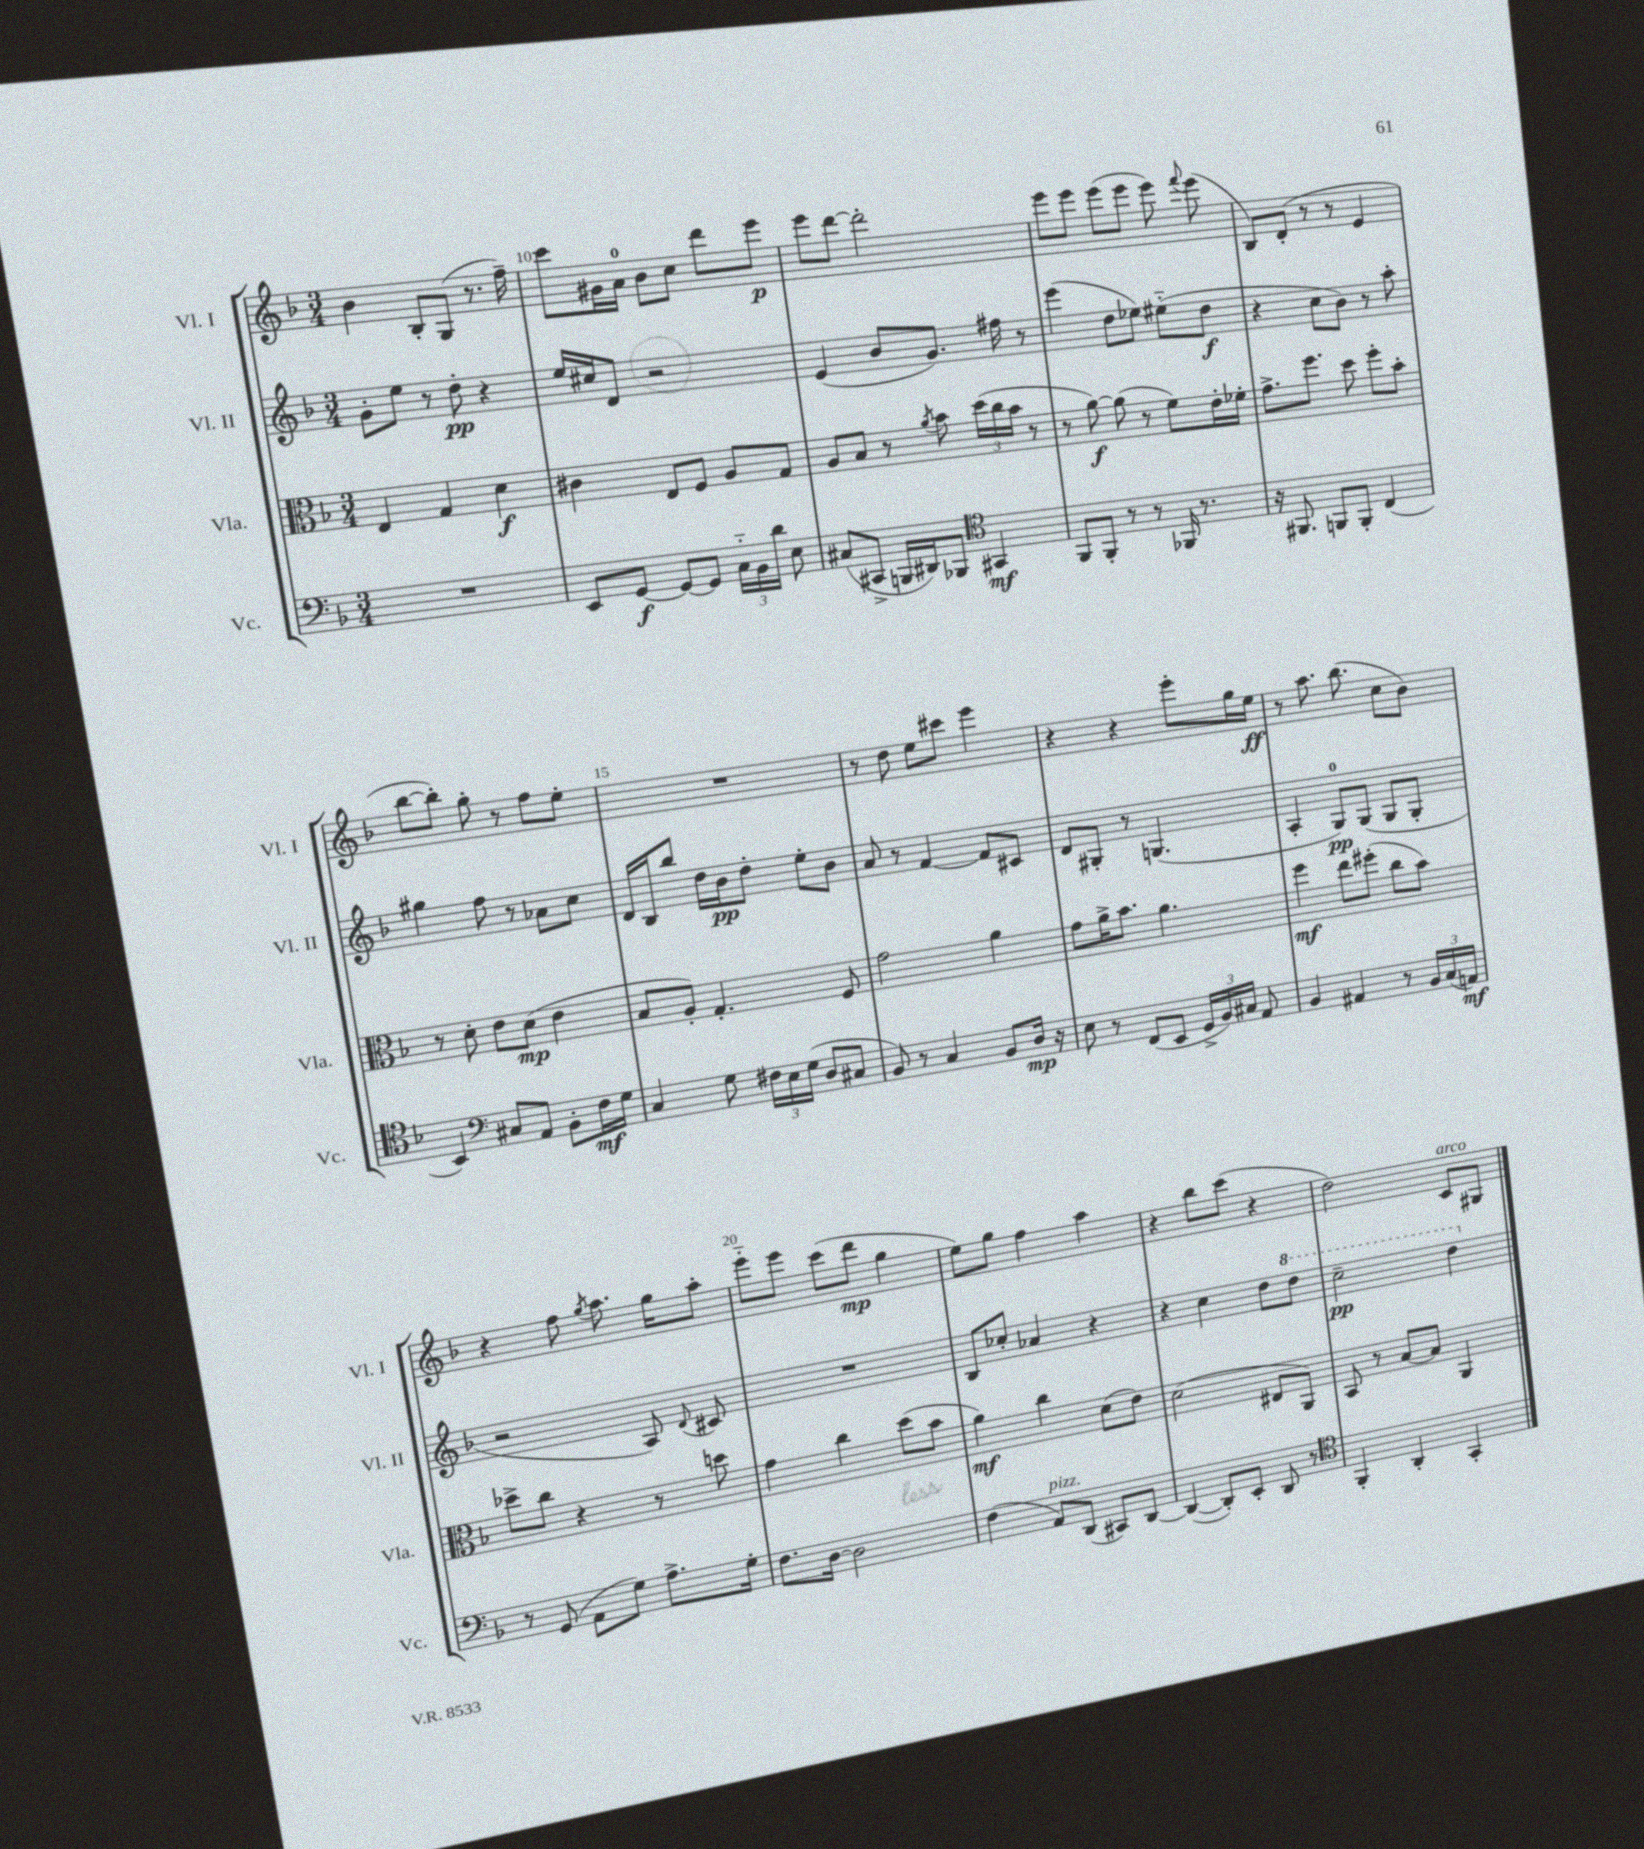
<<
\new StaffGroup <<
\new Staff = "s0" \with { instrumentName = "Vl. I" shortInstrumentName = "Vl. I" } {
    \clef treble \key f \major \numericTimeSignature \time 3/4
    \autoBeamOff bes'4 bes8[-. g8]( r8. f''16--) |
    c'''8[ gis'16 a'16]-0 bes'8[ c''8] d'''8[ e'''8]\p |
    e'''8[ d'''8]~ d'''2-. |
    e'''8[ e'''8] e'''8[( e'''8] e'''8) \appoggiatura { f'''8 } e'''8( |
    bes8[) d'8]-.( r8 r8 e'4 |
    bes''8[~ bes''8]-.) g''8-. r8 f''8[ e''8]-. |
    R2. |
    r8 d''8 e''8[ cis'''8] e'''4 |
    r4 r4 e'''8[-. g''16 e''16]\ff |
    r8 a''8. bes''8.( c''8[ bes'8]) |
    r4 f''8 \acciaccatura { g''8 } a''8. g''16[ a''8]-. |
    e'''8[-_ e'''8] c'''8[( d'''8]\mp g''4 |
    e''8[) g''8] f''4 a''4 |
    r4 bes''8[ c'''8]( r4 |
    d''2) c'8[^\markup { \italic "arco" } gis8] \bar "|." |
}
\new Staff = "s1" \with { instrumentName = "Vl. II" shortInstrumentName = "Vl. II" } {
    \clef treble \key f \major \numericTimeSignature \time 3/4
    \autoBeamOff g'8[-. e''8] r8 d''8-.\pp r4 |
    e''16[ cis''16 d'8] r2 |
    e'4( bes'8[ g'8.]) fis''16 r8 |
    e'''4( d''8[ ees''8]) eis''8[-_( d''8]\f |
    r4 c''8[ bes'8]) r8 a''8-. |
    gis''4 f''8 r8 aes'8[ c''8] |
    d'16[ bes16 bes''8] d''16[ bes'16\pp d''8]-. e''8[-. bes'8] |
    a'8 r8 f'4~ f'8[ cis'8] |
    d'8[ gis8]-. r8 g4.( |
    a4-. g8[-0\pp) g8]( g8[ g8]-. |
    r2 a8) \appoggiatura { d'8 } cis'8 |
    R2. |
    bes8[ ces''8]-. aes'4 r4 |
    r4 c''4 d''8[ \ottava #1 d'''8] |
    c'''2--\pp d'''4 \ottava #0 \bar "|." |
}
\new Staff = "s2" \with { instrumentName = "Vla." shortInstrumentName = "Vla." } {
    \clef alto \key f \major \numericTimeSignature \time 3/4
    \autoBeamOff e4 g4 d'4\f |
    cis'4 e8[ f8] a8[ g8] |
    a8[ bes8] r8 \acciaccatura { a'8 } bes'8 \tuplet 3/2 { d''16[( c''16 bes'16] } r8 |
    r8 a'8~\f) a'8( r8 f'8[) e'16-. fes'16]-. |
    g'8.[-> f''8.] d''8 f''8[-. bes'8]-. |
    r8 d'8-. e'8[ d'8]\mp( e'4 |
    bes8[ a8]-.) g4.-. f8 |
    g'2 a'4 |
    g'8[ a'16-> bes'8.] a'4. |
    f''4\mf e''8[ fis''8]-.( c''8[ bes'8]) |
    des''8[-> c''8] r4 r8 d''8 |
    g'4 c''4 d''8[( bes'8] |
    a'4\mf) c''4 d'8[( e'8]) |
    d'2( eis8[ a,8]) |
    bes,8 r8 bes8[~ bes8] a,4 \bar "|." |
}
\new Staff = "s3" \with { instrumentName = "Vc." shortInstrumentName = "Vc." } {
    \clef bass \key f \major \numericTimeSignature \time 3/4
    \autoBeamOff R2. |
    e,8[ g,8]~\f g,8[~ g,8] \tuplet 3/2 { c16[-_ bes,16 d'16] } e8 |
    cis8[( cis,8]-> b,,16[ dis,16) bes,,8] \clef tenor gis,4\mf |
    f,8[ f,8]-. r8 r8 fes,16 r8. |
    r16 fis,8. f,8[ f,8]-. c4( |
    bes,4) \clef bass cis8[ a,8] bes,8[-. f16\mf g16] |
    c4 g8 \tuplet 3/2 { fis16[ e16 g16]( } d8[ cis8] |
    bes,8) r8 c4 bes,8[ d16]\mp r16 |
    e8 r8 f,8[( e,8] \tuplet 3/2 { g,16[-> bes,16) cis16] } a,8 |
    bes,4 ais,4 r8 \tuplet 3/2 { bes,16[ c16( a,16]\mf) } |
    r8 g,8( a,8[ g8]) a8.[-> g16]-. |
    f8.[ d16]~ d2 |
    f4( a,8[^\markup { \italic "pizz." }) d,8]( cis,8[) d,8]~ |
    d,4~( d,8[-.) e,8]-. d,8 r8 |
    \clef tenor f,4-. a,4-. g,4-. \bar "|." |
}
>>
>>
\layout { \context { \Score currentBarNumber = #9 \override BarNumber.break-visibility = ##(#f #t #t) barNumberVisibility = #(every-nth-bar-number-visible 5) } }
